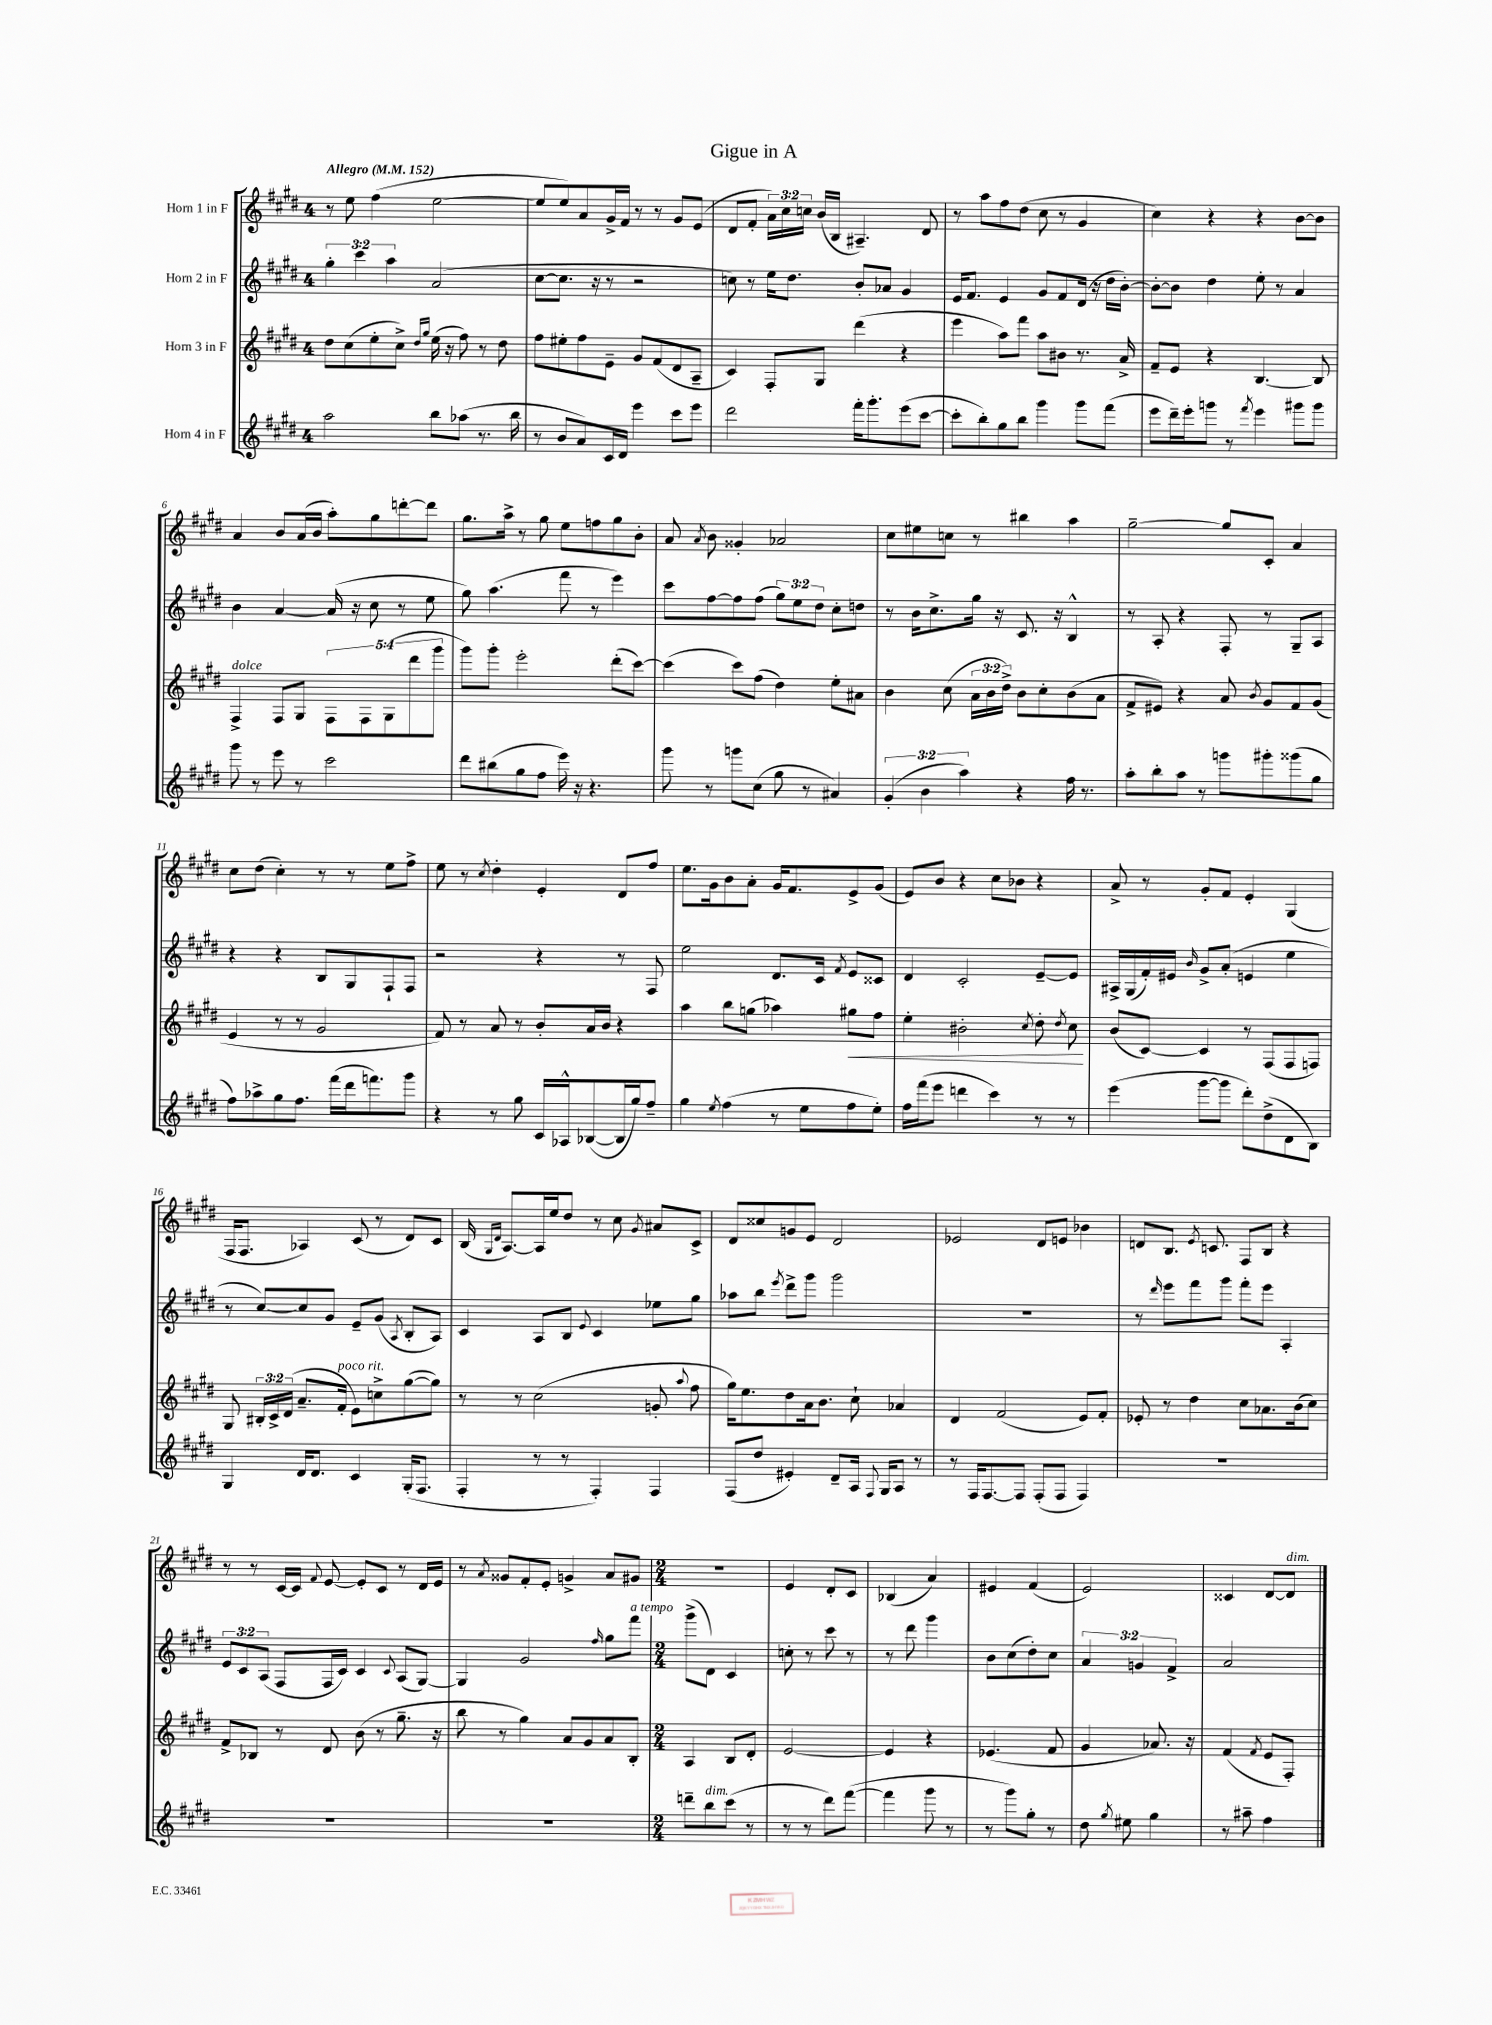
\header { title = "Gigue in A" }
<<
\new StaffGroup <<
\new Staff = "s0" \with { instrumentName = "Horn 1 in F" } {
    \clef treble \key e \major \once \override Staff.TimeSignature.style = #'single-digit \time 4/4 \override Staff.TupletNumber.text = #tuplet-number::calc-fraction-text \tempo "Allegro" 4 = 152
    \autoBeamOff r8 e''8 fis''4( e''2~ |
    e''8[ e''8) a'8 gis'16-> fis'16] r8 r8 gis'8[ e'8]( |
    dis'8[ fis'8]-. \tuplet 3/2 { a'16[) cis''16 c''16] } b'16[( b16] ais4.--) dis'8 |
    r8 a''8[ fis''8 dis''8]( cis''8 r8 gis'4 |
    cis''4) r4 r4 b'8[~ b'8] |
    a'4 b'8[ a'16( b'16] a''8[-.) gis''8 d'''8~-. d'''8] |
    gis''8.[ a''16]-> r8 gis''8 e''8[ f''8 gis''8 b'8]-. |
    a'8 \acciaccatura { a'8 } b'8 gisis'4-. aes'2 |
    cis''8[ eis''8 c''8] r8 bis''4 a''4 |
    gis''2~-- gis''8[ cis'8]-. a'4 |
    cis''8[ dis''8]( cis''4-.) r8 r8 e''8[ fis''8]-> |
    e''8 r8 \acciaccatura { cis''8 } dis''4-. e'4-. dis'8[ fis''8] |
    e''8.[ gis'16 b'8 a'8]-. gis'16[ fis'8. e'8-> gis'8]( |
    e'8[) b'8] r4 cis''8[ bes'8] r4 |
    a'8-> r8 gis'8[-. fis'8] e'4-. gis4( |
    fis16[ fis8.] aes4) cis'8( r8 dis'8[) cis'8] |
    b16( \grace { gis16[ dis'16] } a8.[~) a16 e''16 dis''8] r8 cis''8 \acciaccatura { gis'8 } ais'8[ cis'8]-> |
    dis'8[ cisis''8 g'8 e'8] dis'2 |
    ees'2 dis'8[ e'8] bes'4 |
    d'8[ b8.] \acciaccatura { e'8 } c'8. fis8[ b8] r4 |
    r8 r8 cis'16[~ cis'16] \appoggiatura { fis'8 } e'8~ e'8[-. cis'8] r8 dis'16[ e'16] |
    r8 \acciaccatura { a'8 } gisis'8[ fis'8-. e'8]-. g'4-> a'8[ gis'8] |
    \numericTimeSignature \time 2/4 r2 |
    e'4 dis'8[-. cis'8] |
    bes4( a'4) |
    eis'4 fis'4( |
    e'2) |
    cisis'4 dis'8[~ dis'8]^\markup { \italic "dim." } \bar "|." |
}
\new Staff = "s1" \with { instrumentName = "Horn 2 in F" } {
    \clef treble \key e \major \once \override Staff.TimeSignature.style = #'single-digit \time 4/4 \override Staff.TupletNumber.text = #tuplet-number::calc-fraction-text
    \autoBeamOff \tuplet 3/2 { gis''4-. cis'''4 a''4 } a'2( |
    cis''8[~ cis''8.] r16 r8 r2 |
    c''8) r8 e''16[ dis''8.] b'8[-. aes'8] gis'4 |
    e'16[ fis'8.] e'4 gis'8[ fis'8 dis'16]( r16 dis''16[ b'16]~-.) |
    b'8[~-. b'8] dis''4 e''8-. r8 a'4 |
    b'4 a'4~ a'16( r16 cis''8 r8 e''8 |
    gis''8) a''4.( fis'''8 r8 e'''4) |
    cis'''8[ fis''8~ fis''8 fis''8]( \tuplet 3/2 { gis''8[) e''8 dis''8] } cis''8[-. d''8] |
    r8 b'16[ cis''8.-> gis''16] r16 cis'8. r16 b4-^ |
    r8 a8-. r4 fis8-. r8 gis8[-- a8] |
    r4 r4 b8[ gis8 fis8-! fis8] |
    r2 r4 r8 fis8 |
    e''2 dis'8.[ cis'16] \acciaccatura { fis'8 } e'8[ cisis'8] |
    dis'4 cis'2-. e'8[~-- e'8] |
    ais16[-> gis16( fis'16-.) eis'16] \grace { b'16 } gis'8[-> a'8]-.( e'4 e''4 |
    r8 cis''8[~) cis''8 gis'8] e'8[-- gis'8]( \acciaccatura { a8 } b8[-. a8]) |
    cis'4 a8[ b8] \appoggiatura { e'8 } cis'4 ees''8[ gis''8] |
    aes''8[ b''8] \acciaccatura { e'''8 } dis'''8[-> gis'''8] gis'''2 |
    R1 |
    r8 \grace { dis'''16 } e'''8[ fis'''8 gis'''8] fis'''8[-. e'''8] a4-. |
    \tuplet 3/2 { e'8[ cis'8 a8]( } fis8[ fis16 cis'16]) cis'4 \appoggiatura { cis'8 } a8[( gis8]~) |
    gis4 gis'2 \grace { fis''16 } gis''8[ fis'''8]^\markup { \italic "a tempo" } |
    \numericTimeSignature \time 2/4 gis'''8[->( dis'8]) cis'4 |
    c''8-. r8 cis'''8 r8 |
    r8 dis'''8 gis'''4 |
    b'8[ cis''8( dis''8-.) cis''8] |
    \tuplet 3/2 { a'4 g'4 fis'4-> } |
    a'2 \bar "|." |
}
\new Staff = "s2" \with { instrumentName = "Horn 3 in F" } {
    \clef treble \key e \major \once \override Staff.TimeSignature.style = #'single-digit \time 4/4 \override Staff.TupletNumber.text = #tuplet-number::calc-fraction-text
    \autoBeamOff dis''8[ cis''8( e''8-. cis''8]->) \grace { dis''16[ gis''16] } e''16( r16 fis''8) r8 dis''8 |
    fis''8[ eis''8-. fis''8 e'8]-- gis'8[ fis'8( dis'8 a8]-- |
    cis'4) fis8[-. gis8] dis'''4( r4 |
    e'''4 a''8[) fis'''8] a''8[ bis'8] r8. a'16-> |
    fis'8[-- e'8] r4 b4.~ b8 |
    fis4->^\markup { \italic "dolce" } fis8[ gis8] \tuplet 5/4 { fis8[ fis8 gis8( dis'''8 gis'''8] } |
    gis'''8[) gis'''8]-. e'''2-. dis'''8[-.( cis'''8]~) |
    cis'''4( cis'''8[) fis''8]( dis''4) e''8[-. ais'8] |
    b'4 cis''8( \tuplet 3/2 { a'16[ b'16 dis''16]->) } b'8[ cis''8-. b'8( a'8] |
    fis'8[-> eis'8]) r4 a'8 \acciaccatura { b'8 } gis'8[ fis'8 gis'8]( |
    e'4 r8 r8 gis'2 |
    fis'8) r8 a'8 r8 b'8[-. a'16 b'16] r4 |
    a''4 b''8[ g''8]( aes''4) gis''8[\< fis''8] |
    e''4-. bis'2-. \acciaccatura { cis''8 } dis''8-. \acciaccatura { dis''8 } cis''8\! |
    b'8[( cis'8]~) cis'4 r8 fis8[( fis8 f8]) |
    gis8 \tuplet 3/2 { bis16[-. cis'16-> dis'16]( } a'8.[-- fis'16]-.^\markup { \italic "poco rit." } e'8[) c''8-> gis''8~( gis''8]) |
    r8 r8 cis''2( g'8-. \appoggiatura { a''8 } fis''8 |
    gis''16[) e''8. dis''8 a'16 b'8.] cis''8-! aes'4 |
    dis'4 fis'2( e'8[) fis'8]-. |
    ees'8-. r8 dis''4 cis''8[ aes'8. b'16( cis''8]) |
    fis'8[-> bes8] r8 dis'8 b'8( r8 gis''8.-- r16 |
    b''8 r8 gis''4) a'8[ gis'8 a'8 b8]-. |
    \numericTimeSignature \time 2/4 a4 b8[ dis'8]-. |
    e'2~ |
    e'4 r4 |
    ees'4.( fis'8 |
    gis'4 aes'8.) r16 |
    fis'4( \acciaccatura { fis'8 } e'8[ fis8]-.) \bar "|." |
}
\new Staff = "s3" \with { instrumentName = "Horn 4 in F" } {
    \clef treble \key e \major \once \override Staff.TimeSignature.style = #'single-digit \time 4/4 \override Staff.TupletNumber.text = #tuplet-number::calc-fraction-text
    \autoBeamOff a''2 b''8[ aes''8]( r8. b''16 |
    r8 b'8[ a'8) cis'16 dis'16] e'''4 cis'''8[ e'''8] |
    dis'''2 fis'''16[-. gis'''8.-. e'''8( cis'''8]~ |
    cis'''8[-. b''8-.) gis''8 b''8] gis'''4 gis'''8[ fis'''8]( |
    e'''8[ dis'''16--) e'''16-. g'''8] r8 \acciaccatura { fis'''8 } e'''4 gis'''8[ gis'''8] |
    gis'''8 r8 e'''8 r8 cis'''2 |
    dis'''8[ bis''8( gis''8 fis''8] e'''16) r16 r4. |
    gis'''8 r8 g'''8[ cis''8]( gis''8 r8 ais'4) |
    \tuplet 3/2 { gis'4-.( b'4 a''4) } r4 fis''16 r8. |
    a''8[-. b''8-. a''8] r8 g'''8[ gis'''8-. gisis'''8( gis''8] |
    fis''8[) aes''8-> gis''8 fis''8.] fis'''16[( dis'''16 f'''8.) gis'''8] |
    r4 r8 gis''8 cis'16[ aes16-^ bes8~( bes16 gis''16) fis''8]-- |
    gis''4 \acciaccatura { e''8 } fis''4( r8 e''8[ fis''8 e''8]-.) |
    fis''16[ fis'''16( e'''8] d'''4 cis'''4) r8 r8 |
    e'''4( gis'''8[~ gis'''8] dis'''8[-.) dis''8->( dis'8 b8]) |
    gis4 dis'16[ dis'8.] cis'4 gis16[-.( fis8.] |
    fis4-. r8 r8 fis4-.) fis4 |
    fis8[( dis''8] eis'4-.) dis'8[-- a16] \appoggiatura { fis8 } gis16[ a8] r8 |
    r8 fis16[ fis8.~ fis8] fis8[-.( fis8] fis4) |
    R1 |
    R1 |
    R1 |
    \numericTimeSignature \time 2/4 d'''8[-- b''8^\markup { \italic "dim." } cis'''8]( r8 |
    r8 r8 dis'''8[) fis'''8]~( |
    fis'''4 gis'''8 r8 |
    r8 gis'''8[) gis''8]-. r8 |
    dis''8 \acciaccatura { gis''8 } eis''8 gis''4 |
    r8 ais''8-- fis''4 \bar "|." |
}
>>
>>
